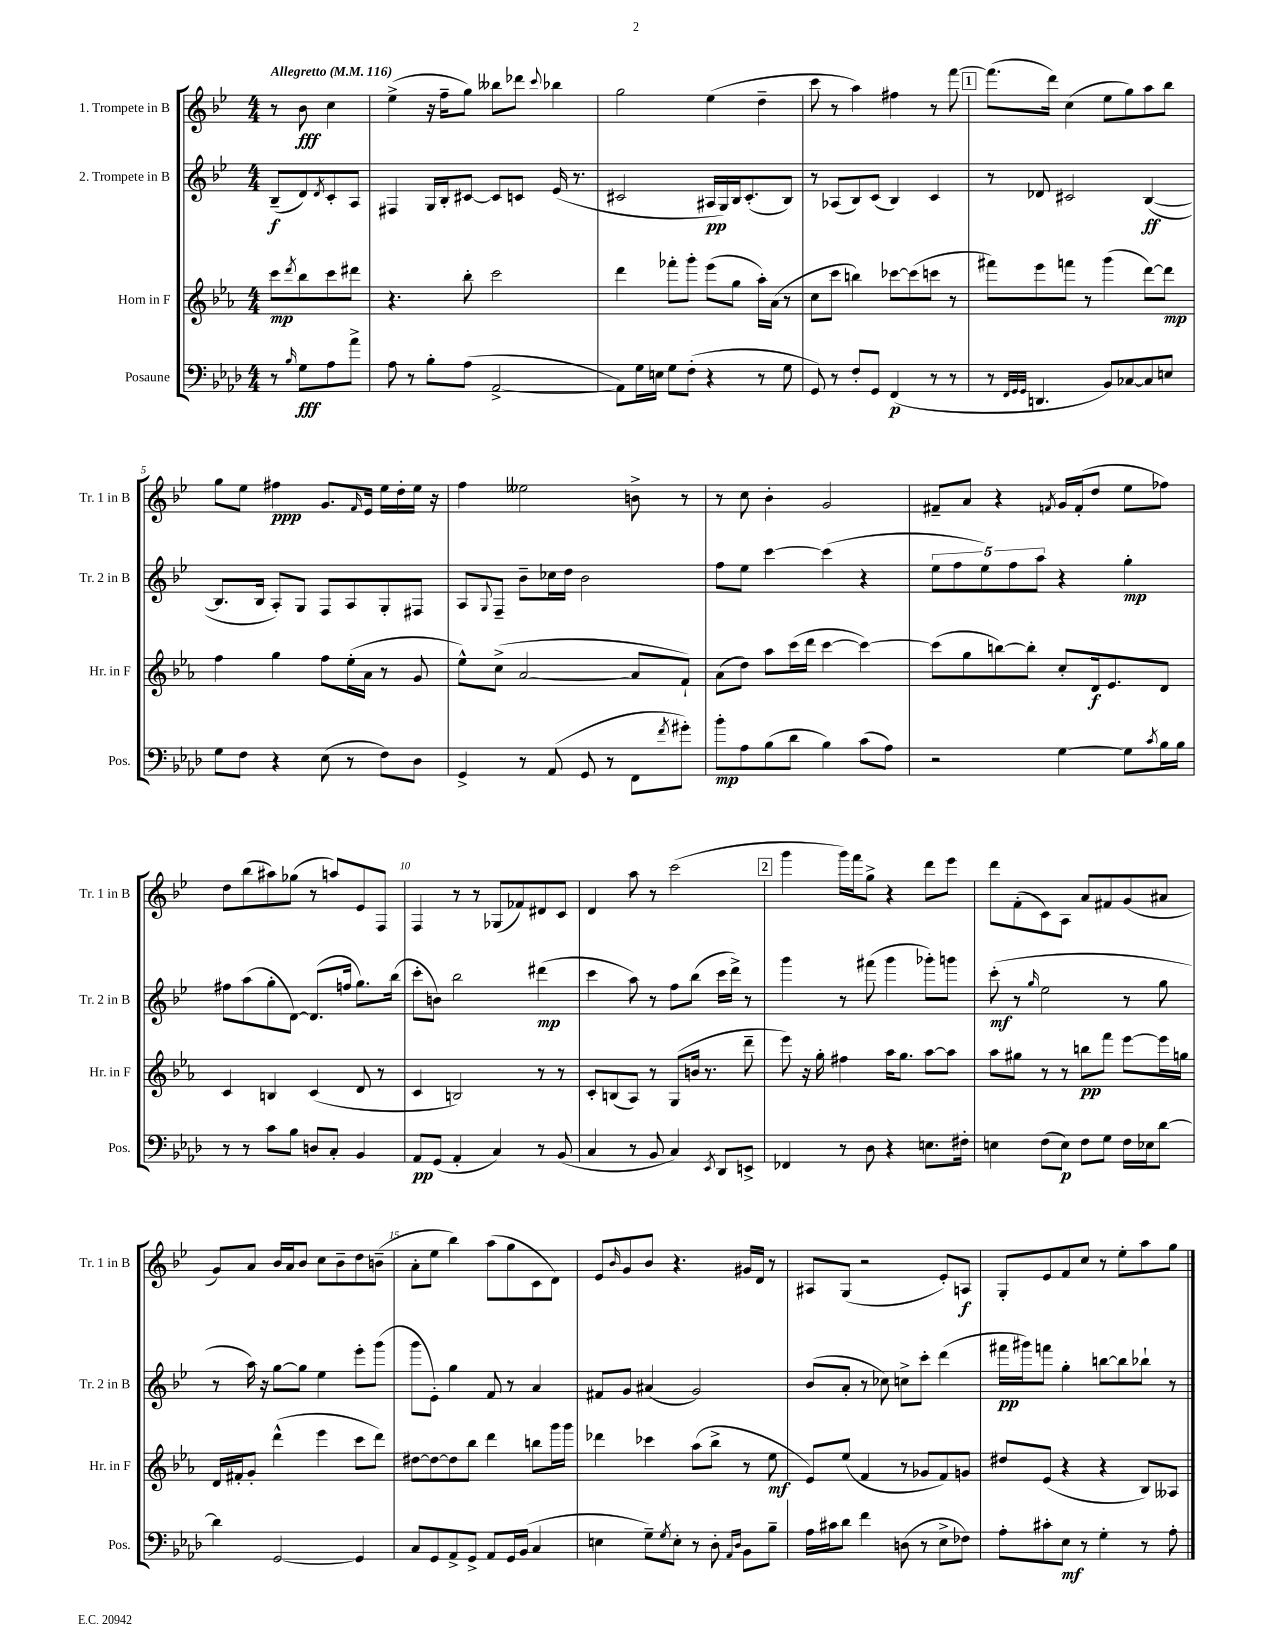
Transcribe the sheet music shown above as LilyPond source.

<<
\new StaffGroup <<
\new Staff = "s0" \with { instrumentName = "1. Trompete in B" shortInstrumentName = "Tr. 1 in B" } {
    \clef treble \key bes \major \numericTimeSignature \time 4/4 \partial 2 \tempo "Allegretto" 4 = 116
    r8 bes'8\fff c''4 |
    ees''4->( r16 f''16-- g''8) beses''8 des'''8 \appoggiatura { c'''8 } bes''4 |
    g''2 ees''4( d''4-- |
    c'''8 r8 a''4) fis''4 r8 f'''8~ |
    \mark \markup { \box "1" } f'''8.( d'''16) c''4( ees''8 g''8) a''8 bes''8 |
    g''8 ees''8 fis''4\ppp g'8. \grace { f'16 } ees'16 ees''16 d''16-. ees''16 r16 |
    f''4 eeses''2 b'8-> r8 |
    r8 c''8 bes'4-. g'2 |
    fis'8-- a'8 r4 \acciaccatura { f'8 } g'16 f'16-.( d''8 ees''8 fes''8) |
    d''8 bes''8( ais''8) ges''8( r8 a''8) ees'8 f8 |
    f4 r8 r8 ges8( fes'8) dis'8 c'8 |
    d'4 a''8 r8 c'''2( |
    \mark \markup { \box "2" } g'''4 g'''16) f'''16 g''8-> r4 d'''8 ees'''8 |
    d'''8 f'8-.( c'8) a8 a'8 fis'8 g'8( ais'8 |
    g'8) a'8 bes'16 a'16 bes'8 c''8 bes'8-- d''8 b'8--( |
    a'8-. ees''8 bes''4) a''8( g''8 c'8 d'8) |
    ees'8 \grace { bes'16 } g'8 bes'8 r4. gis'16 d'16 r8 |
    ais8 g8( r2 ees'8-.) a8\f |
    g8-. ees'8 f'8 c''8 r8 ees''8-. a''8 g''8 \bar "|." |
}
\new Staff = "s1" \with { instrumentName = "2. Trompete in B" shortInstrumentName = "Tr. 2 in B" } {
    \clef treble \key bes \major \numericTimeSignature \time 4/4 \partial 2
    bes8--\f( d'8) \acciaccatura { d'8 } c'8-. a8 |
    fis4 g16 bes16-. cis'8~ cis'8 c'8 ees'16( r8. |
    cis'2 ais16\pp g16) bes16 cis'8.-.( bes8) |
    r8 aes8( bes8) c'8( bes4) c'4 |
    \mark \markup { \box "1" } r8 des'8 cis'2 bes4~\ff( |
    bes8. bes16 a8-.) g8 f8 a8 g8-. fis8 |
    a8 \appoggiatura { g8 } f8-- bes'8-- ces''16 d''16 bes'2 |
    f''8 ees''8 c'''4~ c'''4( r4 |
    \tuplet 5/4 { ees''8 f''8 ees''8) f''8 a''8 } r4 g''4-.\mp |
    fis''8 a''8( g''8-. d'8~) d'8.( f''16 g''8.) bes''16( |
    c'''8-. b'8) bes''2 dis'''4\mp( |
    c'''4 a''8) r8 f''8 bes''8( c'''16 d'''16->) r8 |
    \mark \markup { \box "2" } g'''4 r8 fis'''8( g'''4 ges'''8-.) g'''8 |
    c'''8-.\mf( r8 \grace { g''16 } ees''2 r8 g''8 |
    r8 a''16) r16 g''8~ g''8 ees''4 ees'''8-. g'''8( |
    g'''8 ees'8-.) g''4 f'8 r8 a'4 |
    fis'8 g'8 ais'4( g'2) |
    bes'8( a'8-. r8 ces''8) c''8-> c'''8-. d'''4( |
    fis'''16\pp gis'''16) f'''8 g''4-. b''8~ b''8 bes''8-! r8 \bar "|." |
}
\new Staff = "s2" \with { instrumentName = "Horn in F" shortInstrumentName = "Hr. in F" } {
    \clef treble \key ees \major \numericTimeSignature \time 4/4 \partial 2
    c'''8\mp \acciaccatura { d'''8 } bes''8 c'''8 dis'''8 |
    r4. bes''8-. c'''2 |
    d'''4 fes'''8-. g'''8-. ees'''8( g''8 aes''16-.) aes'16( r8 |
    c''8 c'''8 b''4) ces'''8~ ces'''8( c'''8 r8 |
    \mark \markup { \box "1" } fis'''8) ees'''8 f'''8 r8 g'''4( d'''8~) d'''8\mp |
    f''4 g''4 f''8 ees''16-.( aes'16 r8 g'8 |
    ees''8-^) c''8->( aes'2~ aes'8 f'8-!) |
    aes'8( d''8) aes''8 c'''16( d'''16 c'''4~ c'''4~) |
    c'''8( g''8 b''8~) b''8-. c''8-. d'16\f ees'8. d'8 |
    c'4 b4 c'4( d'8 r8 |
    c'4 b2) r8 r8 |
    c'8-. b8( aes8) r8 g8( b'16 r8. d'''8-- |
    \mark \markup { \box "2" } ees'''8) r16 g''16-. fis''4 aes''16 g''8. aes''8~ aes''8 |
    aes''8 gis''8 r8 r8 b''8\pp f'''8 ees'''8~ ees'''16 g''16 |
    d'16 fis'16-. g'8-. d'''4-^( ees'''4 c'''8 d'''8) |
    dis''8~ dis''8~ dis''8 bes''8 d'''4 b''8 g'''16 g'''16 |
    des'''4 ces'''4 aes''8( bes''8-> r8 ees''8\mf |
    ees'8) ees''8( f'4 r8 ges'8 f'8) g'8 |
    dis''8 ees'8( r4 r4 bes8) aeses8 \bar "|." |
}
\new Staff = "s3" \with { instrumentName = "Posaune" shortInstrumentName = "Pos." } {
    \clef bass \key aes \major \numericTimeSignature \time 4/4 \partial 2
    r8 \grace { bes16 } g8\fff aes8 aes'8-> |
    aes8 r8 bes8-. aes8( aes,2~-> |
    aes,8) g16 e16 g8 f8-.( r4 r8 g8 |
    g,8) r8 f8-. g,8 f,4\p( r8 r8 |
    \mark \markup { \box "1" } r8 \grace { f,32 g,32 g,32 } d,4. bes,8) ces8~ ces8 e8 |
    g8 f8 r4 ees8( r8 f8) des8 |
    g,4-> r8 aes,8( g,8 r8 f,8 \acciaccatura { f'8 } gis'8-.) |
    bes'8-.\mp aes8 bes8( des'8 bes4) c'8( aes8) |
    r2 g4~ g8 \acciaccatura { c'8 } bes16 bes16 |
    r8 r8 c'8 bes8 d8 c8-. bes,4 |
    aes,8\pp g,8( aes,4-. c4) r8 bes,8( |
    c4 r8 bes,8 c4) \acciaccatura { ees,8 } des,8 e,8-> |
    \mark \markup { \box "2" } fes,4 r8 des8 r4 e8. fis16-. |
    e4 f8( e8\p) f8 g8 f16 ees16 des'8~ |
    des'4 g,2~ g,4 |
    c8 g,8 aes,8-> g,8-> aes,8 g,16 bes,16( c4 |
    e4 g8--) \acciaccatura { g8 } e8-. r8 des8-. \grace { aes,16 des16 } bes,8 bes8-- |
    aes16 cis'16 des'8 f'4 d8( r8 ees8-> fes8) |
    aes8-. cis'8-. ees8\mf r8 g4-. r8 aes8-. \bar "|." |
}
>>
>>
\layout { \context { \Score \override BarNumber.break-visibility = ##(#f #t #t) barNumberVisibility = #(every-nth-bar-number-visible 5) } }
